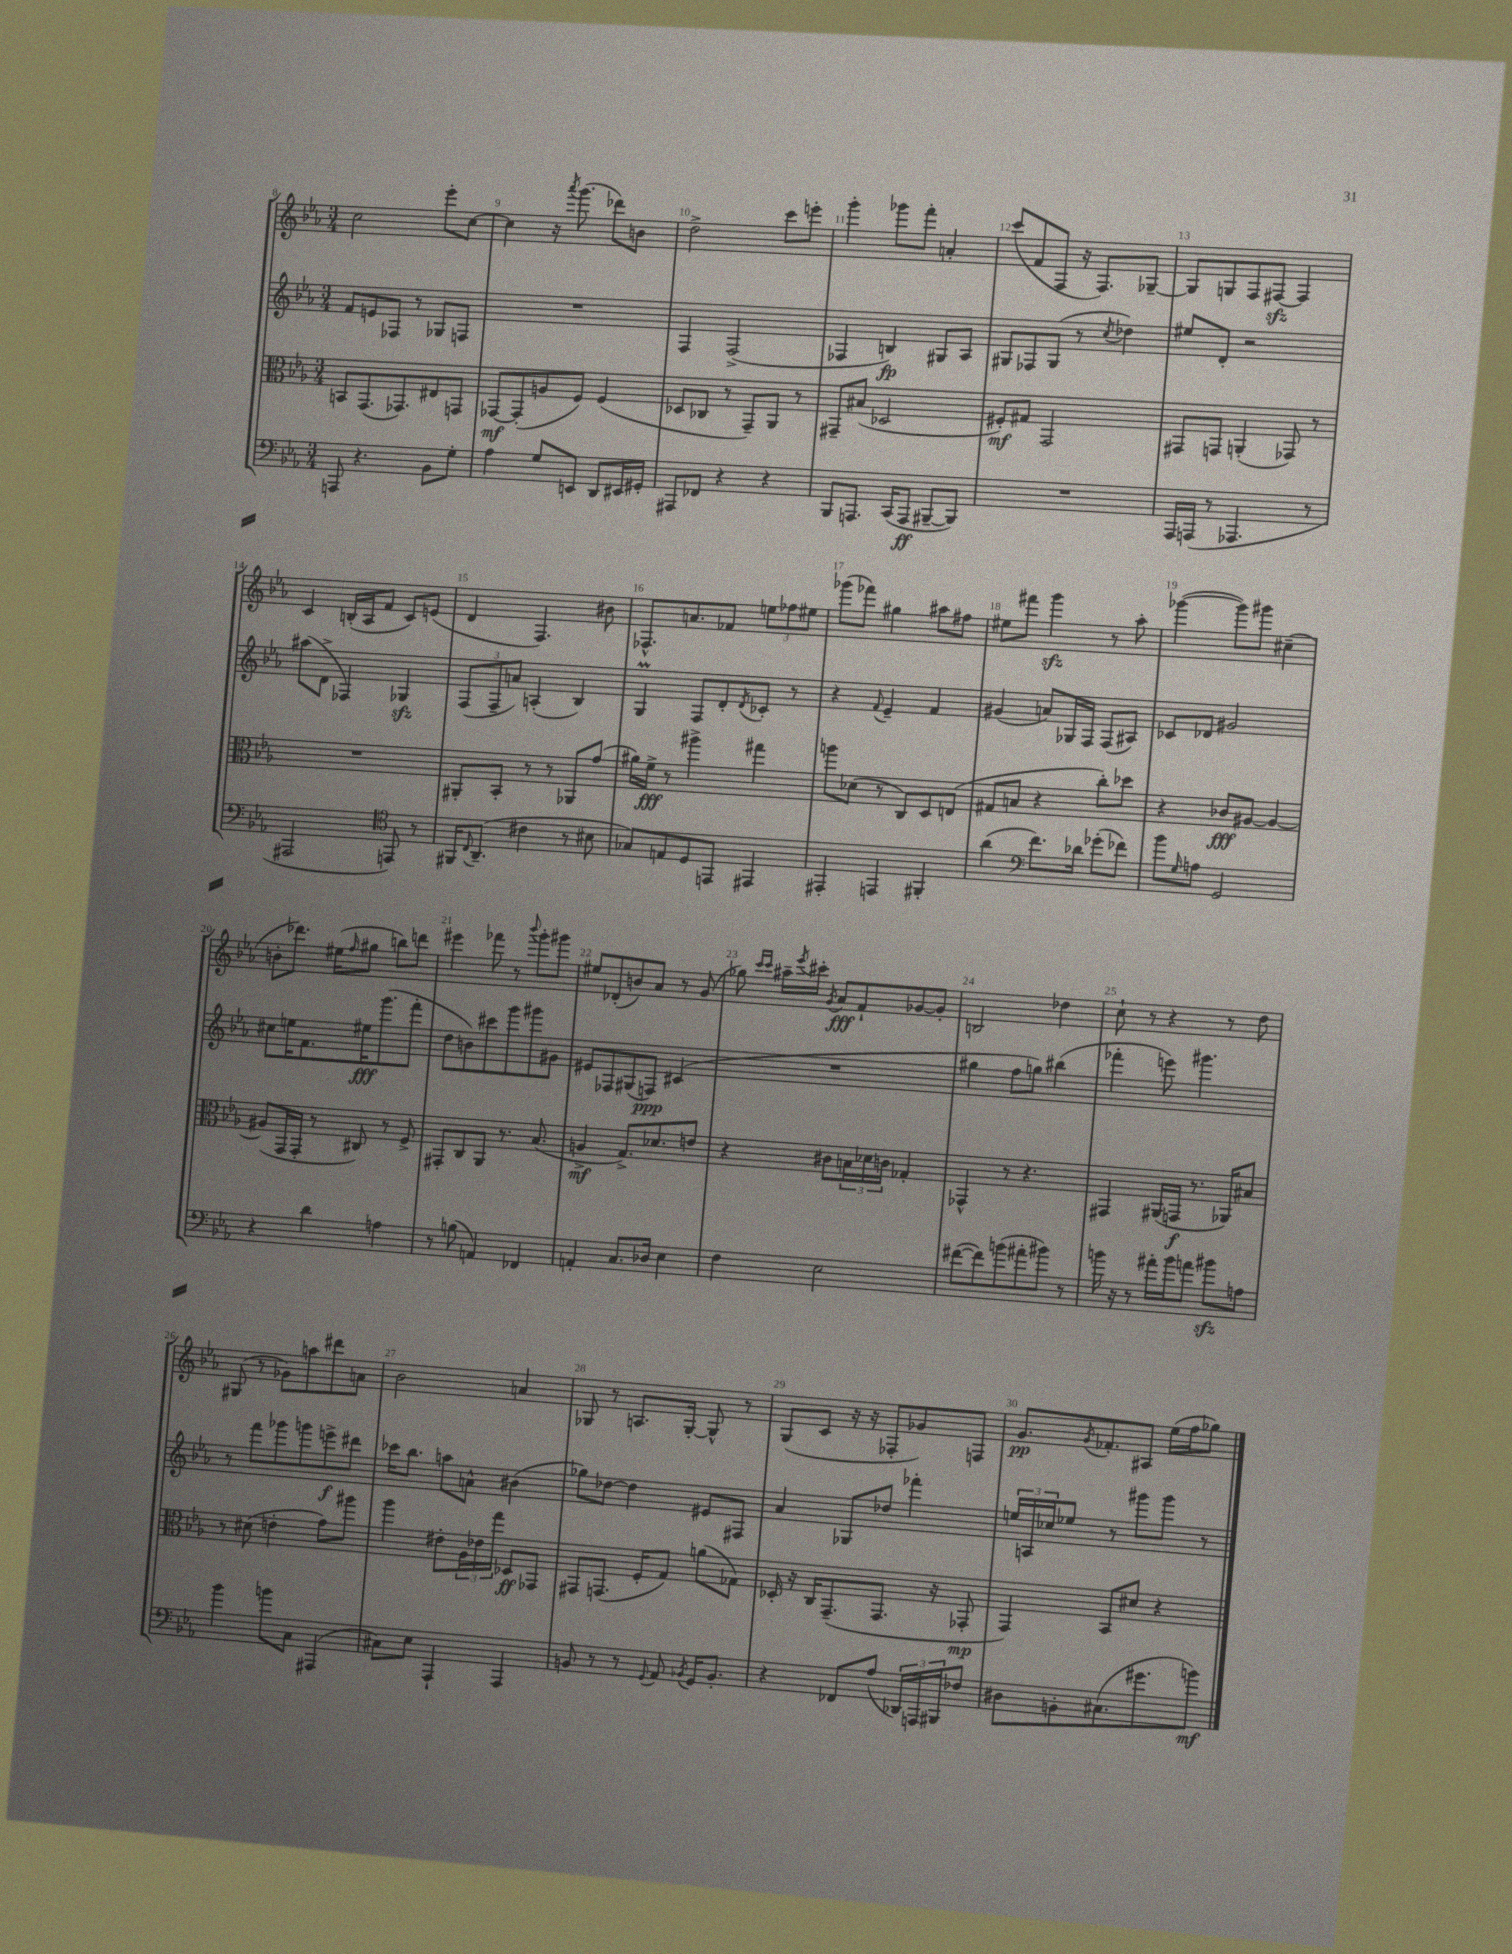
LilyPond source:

<<
\new StaffGroup <<
\new Staff = "s0" {
    \clef treble \key ees \major \numericTimeSignature \time 3/4
    c''2 ees'''8-. c''8~ |
    c''4 r16 \acciaccatura { aes'''8 } g'''8.( des'''8) b'8 |
    d''2-> c'''8 e'''8-. |
    g'''4-. ges'''8 f'''8-. a'4-. |
    c'''8( f'8 f8 r16 f8.) ges8~-- |
    ges8 g8 f8 fis8~\sfz fis4 |
    c'4 b16-.( aes16 f'8 c'8) e'8( |
    d'4 f4.) bis'8 |
    fes8.-^ a'8. fes'8 \tuplet 3/2 { e''8 fes''8 eis''8 } |
    ges'''8( fes'''8) gis''4 ais''8 fis''8 |
    eis''8 fis'''8 g'''4\sfz r8 aes''8-. |
    ges'''4~( ges'''8) gis'''8 cis''4--( |
    b'8-. des'''8.) eis''16( \grace { f''16 } gis''8 b''8) d'''8 |
    eis'''4 fes'''8 r8 \appoggiatura { bes'''8 } g'''8-. gis'''8 |
    eis''8 des'8-.( b'8) aes'8 r8 g'8( |
    ges''8) \grace { c'''16 c'''16 } ais''16-- \acciaccatura { ees'''8 } cis'''16-. \acciaccatura { g'8 } aes'8\fff f'8-! ges'8~ ges'8-. |
    b2 des''4 |
    c''8-! r8 r4 r8 d''8 |
    gis8( r8 ges'8) a''8 dis'''8 a'8 |
    bes'2 a'4 |
    ges8 r8 a8. ges16~-. ges8-^ r8 |
    g8( c'8 r16 r16 fes8-. ges'8) f8 |
    g'8.\pp \acciaccatura { g'8 } fes'8.-. ais8 ees''16( f''16 ges''8) \bar "|." |
}
\new Staff = "s1" {
    \clef treble \key ees \major \numericTimeSignature \time 3/4
    f'8 e'8 fes8 r8 ges8 f8 |
    R2. |
    f4 f2->( |
    fes4 b4\fp) gis8 aes8 |
    gis8 fes8 gis8( r8 \acciaccatura { c''8 } des''4) |
    eis''8 d'8-. r2 |
    ais''8( d'8-> fes4) ges4\sfz |
    \tuplet 3/2 { f8( f8-- a'8) } a4-.( bes4) |
    g4\prall f8 d'8-. \acciaccatura { d'8 } ces'8-. r8 |
    r4 \appoggiatura { f'8 } ees'4-- f'4 |
    gis'4( a'8) ges16 f16 f8( ais8) |
    ces'8 des'8 gis'2 |
    cis''8 e''16 f'8. eis''16\fff g'''8.( f'''8-. |
    d''8 b'8) cis'''8 g'''8 gis'''8 gis'8 |
    eis'8 fes8 gis8( f8\ppp) cis'4( |
    R2. |
    gis''4 f''8 g''8) bis''4( |
    fes'''4-. e'''8) gis'''4. |
    r8 f'''8 ges'''8 g'''8 e'''8->\f dis'''8 |
    ces'''16 bes''8. a''8 a'8-^ bis'4( |
    ges''8) des''8~ des''4 eis'8 fis8 |
    aes'4 ges8 des''8 fes'''4-. |
    \tuplet 3/2 { e''16 a16 ces''16 } ees''8 r8 gis'''8 gis'''8 r8 \bar "|." |
}
\new Staff = "s2" {
    \clef alto \key ees \major \numericTimeSignature \time 3/4
    b,8 g,8.( ges,8.) eis8 g,8 |
    ges,8~\mf ges,8-.( a8 f8) f4( |
    des8 ces8 r8 g,8--) aes,8 r8 |
    gis,8-- bis8( des2 |
    fis8-.\mf) gis8 g,2 |
    gis,8 g,8 a,4-.( ges,8) r8 |
    R2. |
    ais,8-. bes,8-. r8 r8 aes,8 g'8( |
    ais'16) f'16->\fff r8 ais''4-> gis''4 |
    a''8 des'8( r8 c8) d8 e8( |
    gis8 b8 r4 c''8-.) des''8 |
    r4 ces'8\fff ais8~ ais4~ |
    ais8( g,16 g,16-. r8 cis8) r8 f8-> |
    gis,8-. c8 aes,8 r8. bes8.( |
    a4->\mf g8.->) des'8. e'8 |
    r4 cis'8 \tuplet 3/2 { b16 des'16 c'16 } ges4-. |
    ges,4-^ r8 r4. |
    gis,4 ais,16( g,16\f r8. aes,16) bis8 |
    r8 dis'8( e'4-. g'8) ais''8 |
    aes''4 eis'8-. \tuplet 3/2 { aes16 ees'16 g''16 } des8\ff ges,8 |
    gis,8 g,8.( f16-. g8) a'8( ges8) |
    des16-. r16 c16 g,8.--( g,8. r16 ges,8-.\mp |
    g,4) bes,8 dis'8 r4 \bar "|." |
}
\new Staff = "s3" {
    \clef bass \key ees \major \numericTimeSignature \time 3/4
    a,,8 r4. bes,8 g8-. |
    aes4 g8 e,8 d,8 eis,16 gis,16-. |
    ais,,8 fes,8 r4 r4 |
    bes,,8 a,,8. c,16( a,,8\ff bis,,8~-- bis,,8) |
    R2. |
    aes,,16 a,,16( r8 aes,,4. r8 |
    ais,,2 \clef tenor e,8) r8 |
    fis,16 \appoggiatura { c8 } aes,8.--( cis'4 r8 bis8 |
    ges8) e8 d8 e,8 eis,4 |
    eis,4-. e,4 fis,4-. |
    aes'4( \clef bass f'8.) des'16 ges'8-.( fes'8) |
    bes'8 \grace { g16 } a8 g,2 |
    r4 d'4 a4 |
    r8 b8( a,4) fes,4 |
    a,4-. c8. des16 ees4 |
    f4 ees2 |
    fis'8~( fis'8) b'8( ais'8-. bis'8) r8 |
    b'16 r16 r8 ais'16-. b'16 a'8 bis'8\sfz a8 |
    bes'4 b'8 c8 ais,,4( |
    cis8) ees8 aes,,4-! aes,,4 |
    b,8 r8 r8 \appoggiatura { g,8 } aes,8 \acciaccatura { bes,8 } g,16 bes,8.-. |
    r4 fes,8 aes8( \tuplet 3/2 { des,16) a,,16 bis,,16 } fes8 |
    dis8 b,8-. cis8.( gis'8. b'8\mf) \bar "|." |
}
>>
>>
\layout { \context { \Score currentBarNumber = #8 \override BarNumber.break-visibility = ##(#f #t #t) barNumberVisibility = #all-bar-numbers-visible } }
